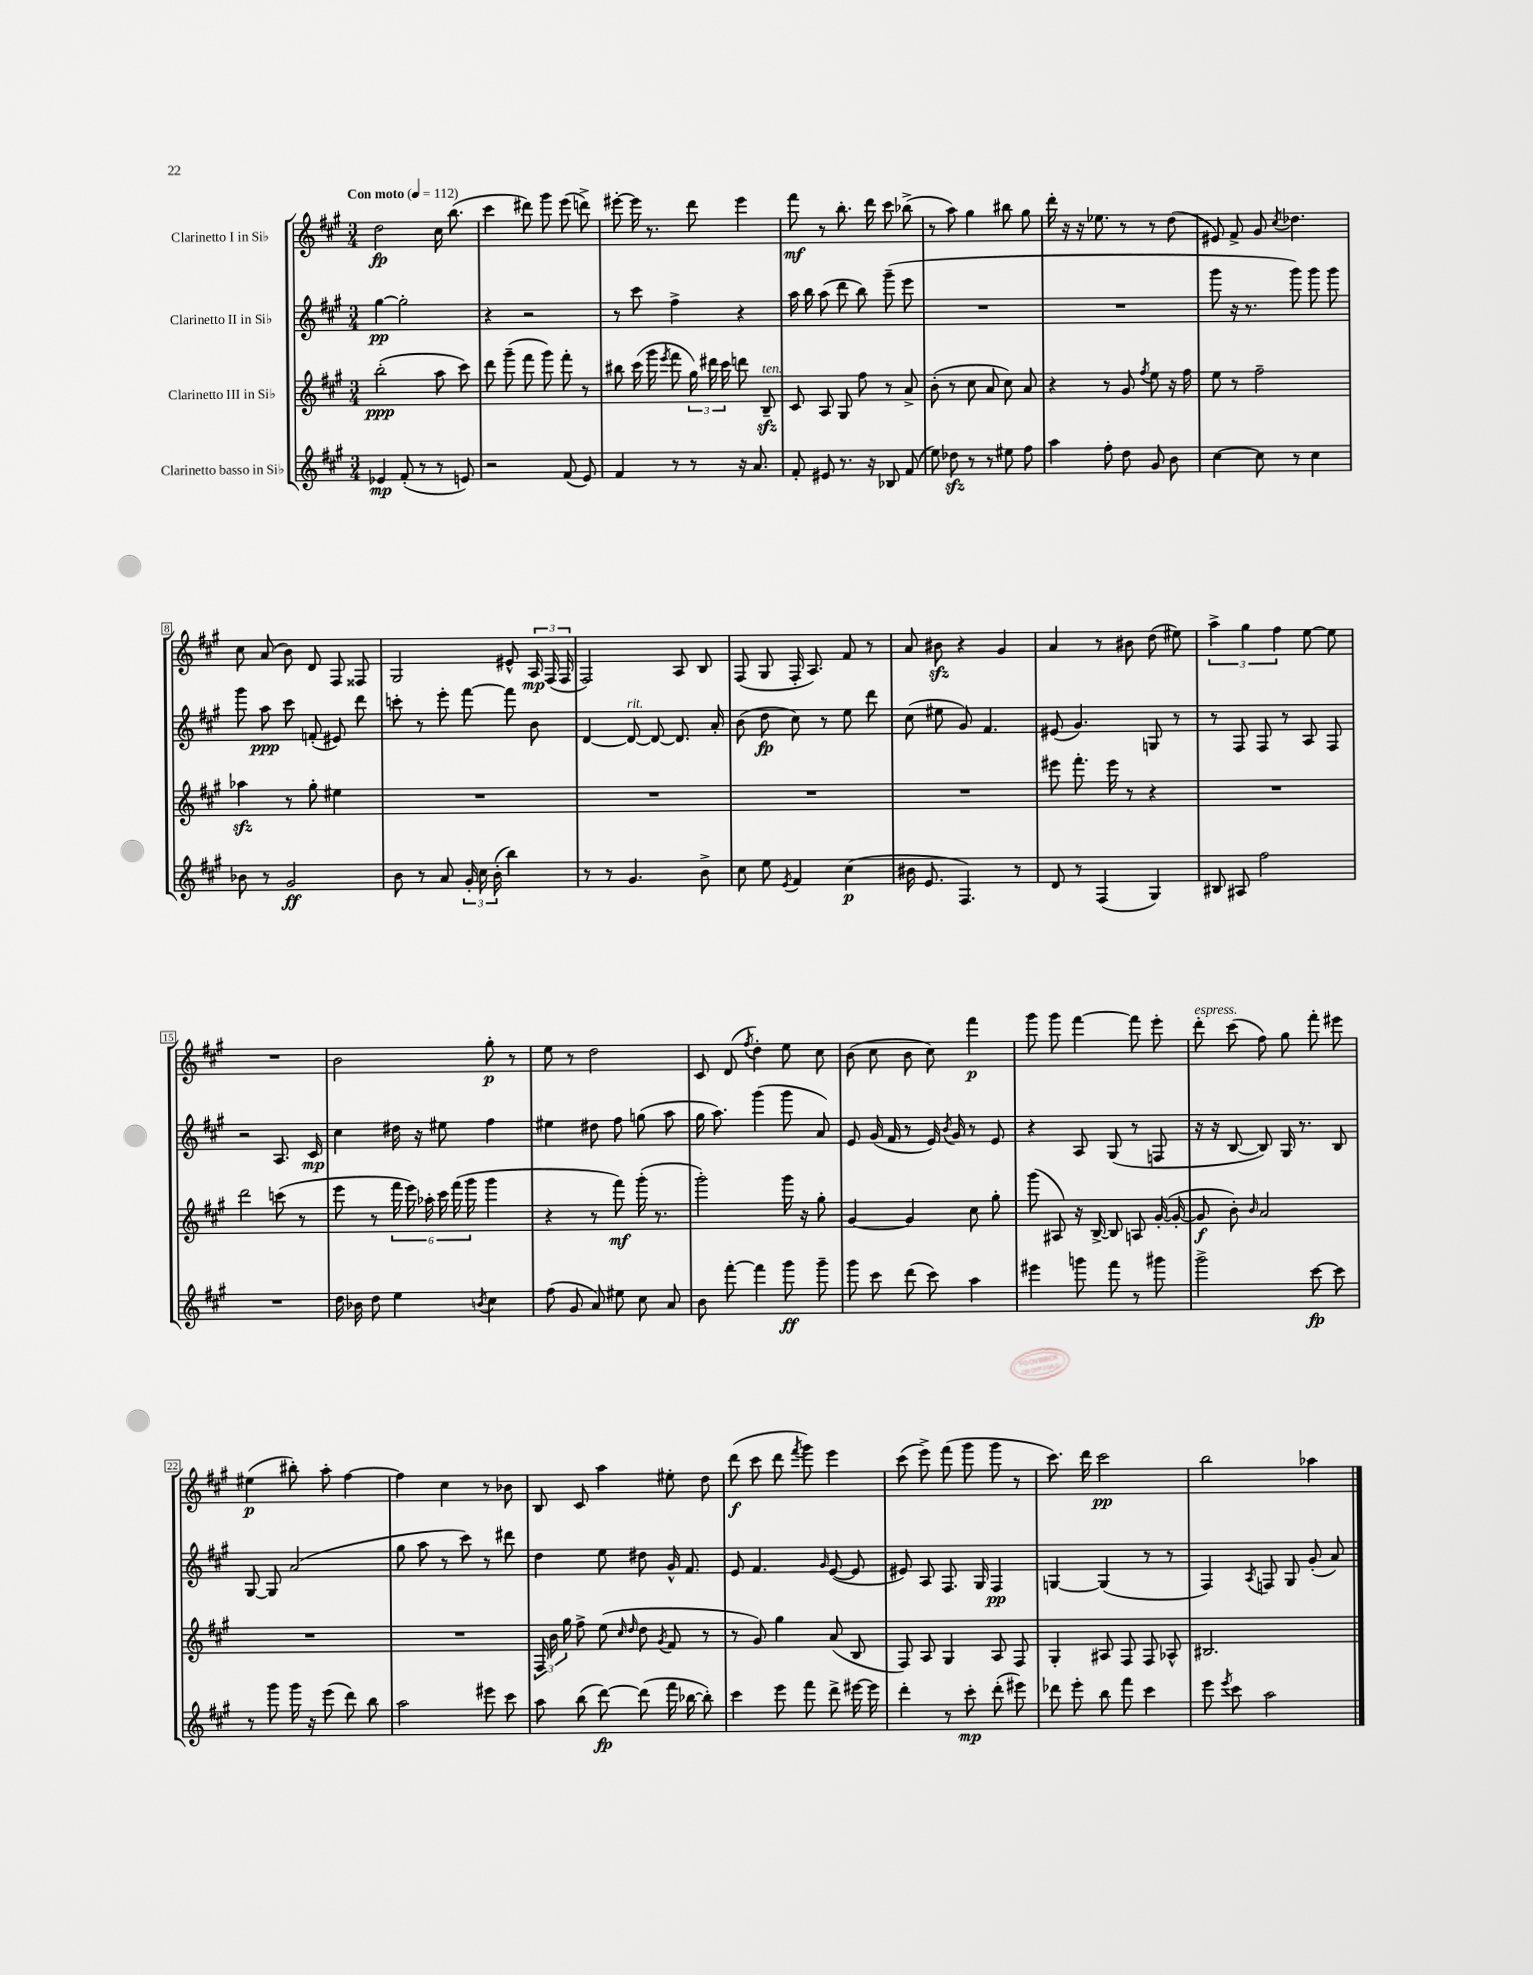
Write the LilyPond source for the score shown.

<<
\new StaffGroup <<
\new Staff = "s0" \with { instrumentName = "Clarinetto I in Sib" } {
    \clef treble \key a \major \numericTimeSignature \time 3/4 \tempo "Con moto" 4 = 112
    \autoBeamOff d''2\fp cis''16 b''8.( |
    cis'''4 dis'''8) gis'''8 e'''8( d'''8->) |
    eis'''8~-. eis'''16 r8. d'''8 eis'''4 |
    fis'''8\mf r8 b''8.-. d'''16 cis'''8 bes''8->( |
    r8 a''8) gis''4 bis''8 gis''8 |
    d'''16-. r16 r16 ees''8. r8 r8 d''8( |
    eis'8) fis'8-> gis'8 \acciaccatura { cis''8 } des''4. |
    cis''8 a'8( b'8) d'8 fis8 fisis8 |
    gis2 eis'8-^ \tuplet 3/2 { a16\mp fis16( fis16 } |
    fis2) a8 b8 |
    fis8( gis8 fis16-. a8.) fis'8 r8 |
    a'8 bis'8\sfz r4 gis'4 |
    a'4 r8 bis'8 d''8( eis''8) |
    \tuplet 3/2 { a''4-> gis''4 fis''4 } e''8~ e''8 |
    R2. |
    b'2 gis''8-.\p r8 |
    e''8 r8 d''2 |
    cis'8 d'8( \acciaccatura { fis''8 } d''4-.) e''8 cis''8 |
    b'8( cis''8 b'8 cis''8) fis'''4\p |
    gis'''8 gis'''8 fis'''4~ fis'''8 e'''8-. |
    d'''8-.^\markup { \italic "espress." } cis'''8( fis''8) gis''8 fis'''8-. eis'''8 |
    eis''4\p( bis''8-.) a''8-. fis''4~ |
    fis''4 cis''4 r8 bes'8 |
    b8 cis'8 a''4 eis''8-. d''8 |
    d'''8\f( cis'''8 d'''8 \acciaccatura { fis'''8 } gis'''8) e'''4 |
    cis'''8( e'''8->) fis'''8( gis'''8 gis'''8 r8 |
    cis'''8.) d'''16 cis'''2\pp |
    b''2 aes''4 \bar "|." |
}
\new Staff = "s1" \with { instrumentName = "Clarinetto II in Sib" } {
    \clef treble \key a \major \numericTimeSignature \time 3/4
    \autoBeamOff gis''4~\pp gis''2-. |
    r4 r2 |
    r8 cis'''8 fis''4-> r4 |
    a''16 b''16 a''8( d'''8 b''8) gis'''8--( e'''8 |
    R2. |
    R2. |
    gis'''8 r16 r8. gis'''8) gis'''8 gis'''8 |
    gis'''8 a''8\ppp cis'''8 f'8-.( eis'8) d'''8 |
    c'''8-. r8 e'''8-. fis'''8~ fis'''8 b'8 |
    d'4~ d'8~^\markup { \italic "rit." } d'8~ d'8. a'16-. |
    b'8( d''8\fp cis''8) r8 e''8 d'''8 |
    cis''8( eis''8 gis'8) fis'4. |
    eis'8( gis'4.) g8 r8 |
    r8 fis8 fis8 r8 a8 fis8 |
    r2 a8. cis'16\mp |
    cis''4 dis''16 r16 eis''8 fis''4 |
    eis''4 dis''8 fis''8 g''8( a''8 |
    gis''16 a''8.) gis'''4( gis'''8 a'8) |
    e'8 gis'16( fis'16 r8 e'16) \acciaccatura { b'8 } gis'16 r8 e'8 |
    r4 a8 gis8( r8 f8 |
    r16 r16 b8~ b8) gis16 r8. b8 |
    gis8~ gis8 a'2( |
    gis''8 a''8 r8 cis'''8) r8 dis'''8 |
    d''4 e''8 dis''8 gis'16-^ fis'8. |
    e'8 fis'4. \grace { gis'16 } e'8~( e'8 |
    eis'8) a8 fis8. gis16 fis4\pp |
    g4~ g4( r8 r8 |
    fis4) \acciaccatura { a8 } f8 gis8 gis'8-.( a'8) \bar "|." |
}
\new Staff = "s2" \with { instrumentName = "Clarinetto III in Sib" } {
    \clef treble \key a \major \numericTimeSignature \time 3/4
    \autoBeamOff b''2-.\ppp( a''8 cis'''8) |
    d'''8 gis'''8--( fis'''8 gis'''8) fis'''8-. r8 |
    bis''8 cis'''16( gis'''16 \acciaccatura { e'''8 } fis'''8 \tuplet 3/2 { gis''16) dis'''16 cis'''16 } d'''8 b8--\sfz^\markup { \italic "ten." } |
    cis'8 a8 gis8 fis''8 r8 a'8-> |
    b'8-.( r8 cis''8 a'8 cis''8) a'8 |
    r4 r8 gis'8 \acciaccatura { fis''8 } e''8 r16 fis''16 |
    e''8 r8 fis''2-- |
    aes''4\sfz r8 gis''8-. eis''4 |
    R2. |
    R2. |
    R2. |
    R2. |
    eis'''8 fis'''8.-. eis'''16 r8 r4 |
    R2. |
    d'''2 c'''8( r8 |
    e'''8 r8 \tuplet 6/4 { fis'''16 e'''16) aes''16-. cis'''16 fis'''16( gis'''16 } gis'''4 |
    r4 r8 fis'''8\mf) gis'''16-.( r8. |
    gis'''2-.) gis'''16 r16 gis''8-. |
    gis'4~ gis'4 cis''8 gis''8-. |
    gis'''8( ais8) r16 b16~-> b8 a8 gis'16~-.( gis'16~-. |
    gis'8\f b'8-.) \grace { b'16 } a'2 |
    R2. |
    R2. |
    \tuplet 3/2 { fis16 b'16 gis''16 } fis''8-> e''8( \grace { cis''16 d''16 } d''8 \acciaccatura { gis'8 } fis'8 r8 |
    r8 gis'8) gis''4 a'8( b8 |
    fis8) a8 gis4 a8 fis8 |
    gis4-. ais8 fis8 fis8 aes8-^ |
    bis2. \bar "|." |
}
\new Staff = "s3" \with { instrumentName = "Clarinetto basso in Sib" } {
    \clef treble \key a \major \numericTimeSignature \time 3/4
    \autoBeamOff ees'4\mp fis'8-.( r8 r8 e'8) |
    r2 fis'8( e'8) |
    fis'4 r8 r8 r16 a'8. |
    fis'8-. eis'8 r8. r16 bes8 fis'8( |
    e''8) des''8\sfz r8 r8 eis''8 fis''8 |
    a''4 fis''8-. d''8 gis'8 b'8 |
    cis''4~ cis''8 r8 cis''4 |
    bes'8 r8 gis'2\ff |
    b'8 r8 a'8 \tuplet 3/2 { gis'16-. cis''16 b'16-.( } b''4) |
    r8 r8 gis'4. b'8-> |
    cis''8 e''8 \acciaccatura { e'8 } fis'4 cis''4\p( |
    bis'16 e'8. fis4.) r8 |
    d'8 r8 fis4( gis4) |
    bis8 ais8 fis''2 |
    R2. |
    d''16 bes'16 d''8 e''4 \acciaccatura { b'8 } cis''4 |
    fis''8( gis'8 a'8) eis''8 cis''8 a'8 |
    b'8 fis'''8~-. fis'''4 gis'''8\ff gis'''8-- |
    gis'''8 cis'''8 d'''8( cis'''8) a''4 |
    eis'''4 g'''8 fis'''8 r8 gis'''8 |
    gis'''2-> cis'''8~\fp cis'''8 |
    r8 gis'''8 gis'''16 r16 e'''8( d'''8) b''8 |
    a''2 eis'''8 cis'''8 |
    a''8 b''8( d'''8~\fp) d'''8( fis'''16 bes''16~ bes''8-.) |
    cis'''4 e'''8 fis'''8 d'''8-> eis'''16~ eis'''16 |
    d'''4-. r8 cis'''8-.\mp d'''8-.( eis'''8) |
    des'''8 e'''8-. b''8 fis'''8 cis'''4 |
    e'''8 \acciaccatura { e'''8 } cis'''8 a''2 \bar "|." |
}
>>
>>
\layout { \context { \Score \override BarNumber.stencil = #(make-stencil-boxer 0.1 0.3 ly:text-interface::print) } }
